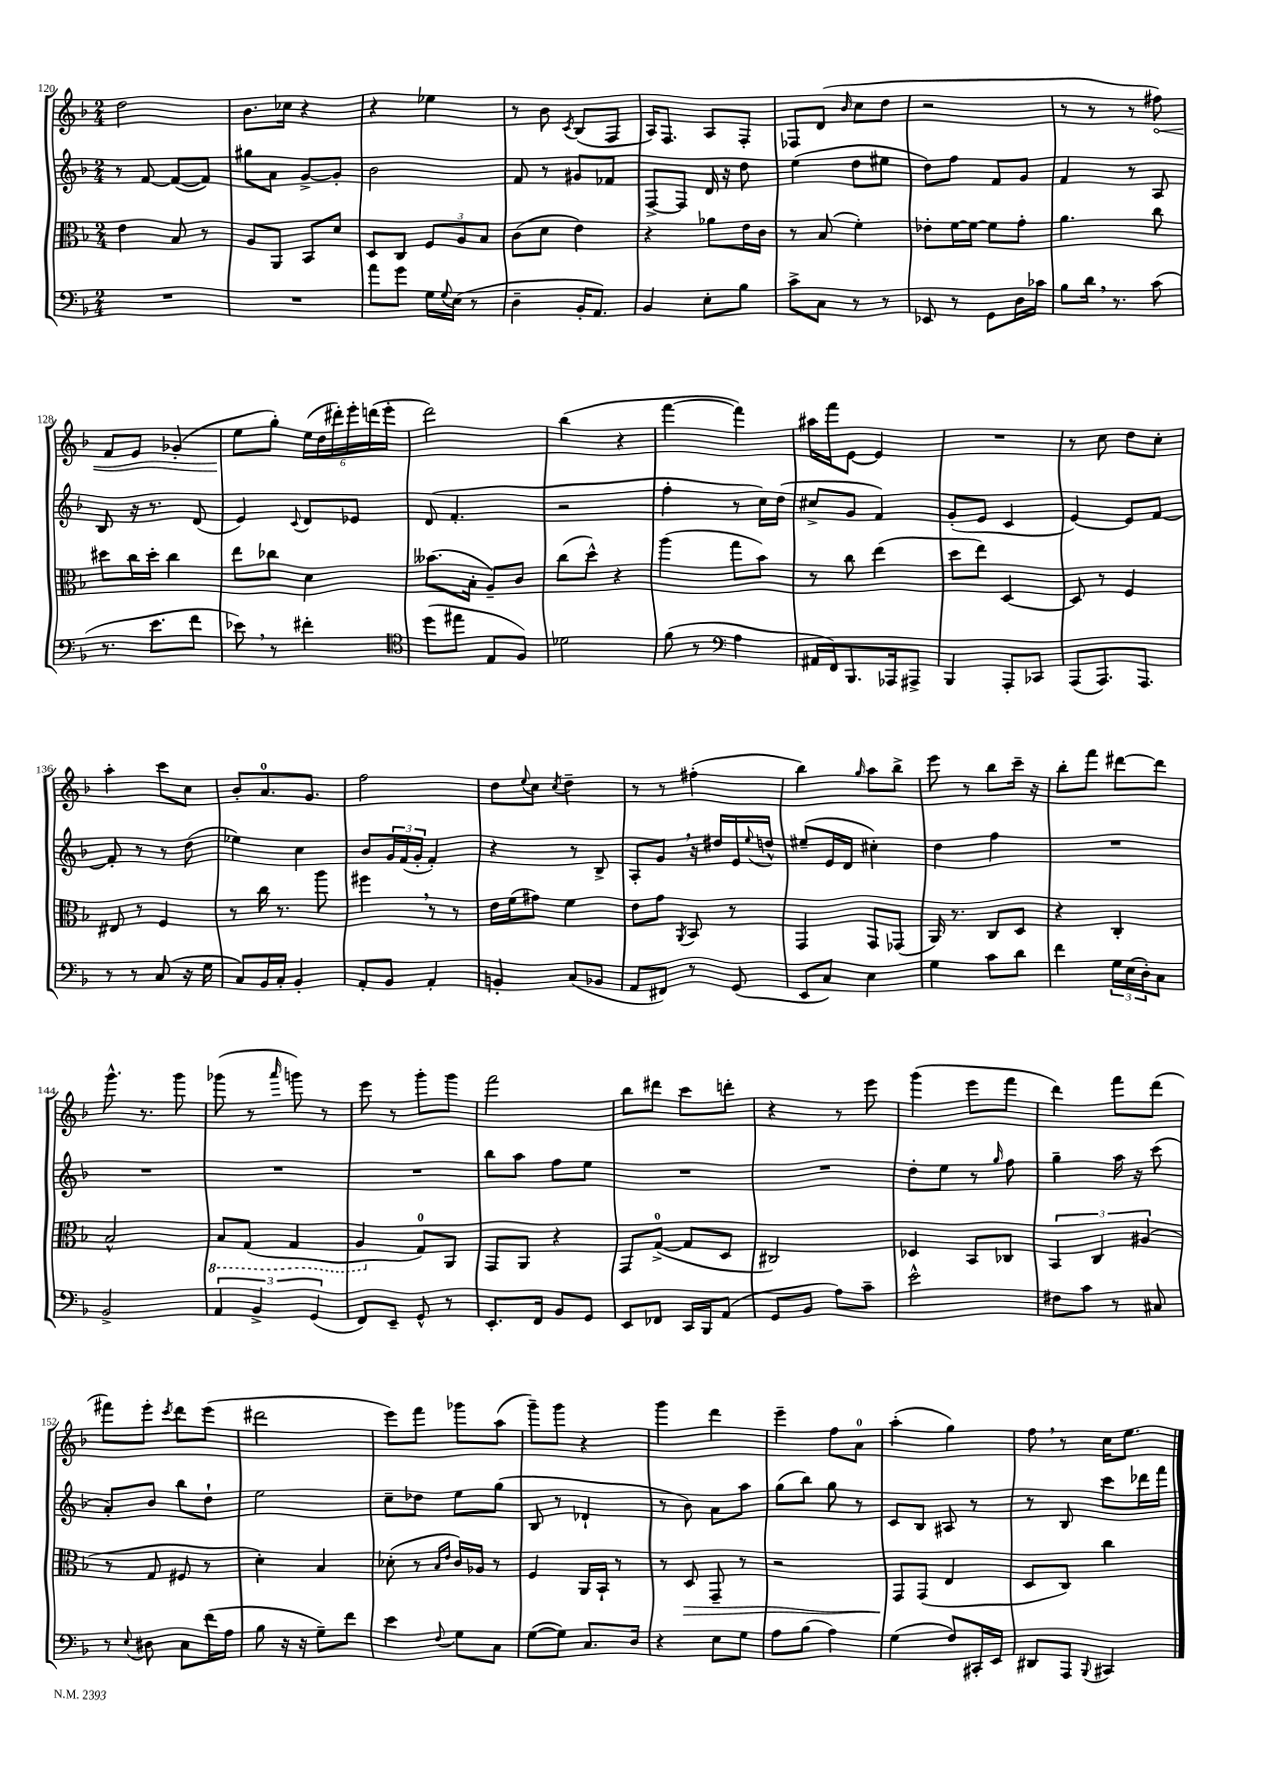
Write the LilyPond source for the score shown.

<<
\new StaffGroup <<
\new Staff = "s0" {
    \clef treble \key f \major \numericTimeSignature \time 2/4
    d''2 |
    bes'8. ces''16 r4 |
    r4 ees''4 |
    r8 bes'8 \acciaccatura { c'8 } bes8( f8 |
    a16) f8. a8 f8-. |
    fes8 d'8( \grace { bes'16 } c''8 d''8 |
    r2 |
    r8 r8 r8 \once \override Hairpin.circled-tip = ##t fis''8\<) |
    f'8 e'8 ges'4-.( |
    e''8\! g''8-.) \tuplet 6/4 { e''16( d''16 dis'''16-.) e'''16-. d'''16( e'''16-. } |
    d'''2) |
    bes''4( r4 |
    f'''4~ f'''4) |
    ais''16 f'''16 e'8~ e'4 |
    R2 |
    r8 c''8 d''8 c''8-. |
    a''4-. c'''8 c''8 |
    bes'8-. a'8.-0 g'8. |
    f''2 |
    d''8 \appoggiatura { e''8 } c''8 \acciaccatura { c''8 } d''4-- |
    r8 r8 fis''4-.( |
    bes''4) \grace { g''16 } a''8 bes''8-> |
    e'''8 r8 bes''8 c'''16-- r16 |
    bes''8-. f'''8 dis'''8~ dis'''8 |
    g'''8.-^ r8. g'''8 |
    ges'''8( r8 \grace { a'''16 } g'''8) r8 |
    e'''8 r8 g'''8-. g'''8 |
    f'''2 |
    bes''8 dis'''8 c'''8 d'''8-. |
    r4 r8 e'''8 |
    g'''4( e'''8 f'''8 |
    d'''4) f'''8 d'''8( |
    fis'''8) e'''8-. \acciaccatura { c'''8 } d'''8 e'''8( |
    dis'''2 |
    e'''8) f'''8 ges'''8 a''8( |
    g'''8--) g'''8 r4 |
    g'''4 d'''4 |
    e'''4-- f''8 a'8-0 |
    a''4-.( g''4) |
    f''8 \breathe r8 c''16 e''8. \bar "|." |
}
\new Staff = "s1" {
    \clef treble \key f \major \numericTimeSignature \time 2/4
    r8 f'8~ f'8~( f'8) |
    gis''8 a'8 g'8~-> g'8-. |
    bes'2 |
    f'8 r8 gis'8 fes'8 |
    f8~-> f8 d'16 r16 d''8 |
    e''4( d''8 eis''8 |
    d''8) f''8 f'8 g'8 |
    f'4 r8 a8 |
    bes8 r16 r8. d'8( |
    e'4) \appoggiatura { c'8 } d'8 ees'8 |
    d'8( f'4.-. |
    r2 |
    f''4-. r8 c''16) d''16( |
    cis''8-> g'8 f'4) |
    g'8-.( e'8 c'4 |
    e'4~) e'8 f'8~ |
    f'8-. r8 r8 d''8( |
    ees''4) c''4 |
    bes'8 \tuplet 3/2 { g'16 f'16( g'16-. } f'4-.) |
    r4 r8 bes8-> |
    a8-. g'8 \breathe r16 dis''16 e'16 \appoggiatura { e''8 } d''16-^ |
    eis''8--( e'16 d'16 cis''4-.) |
    d''4 f''4 |
    R2 |
    R2 |
    R2 |
    R2 |
    bes''8 a''8 f''8 e''8 |
    R2 |
    R2 |
    d''8-. e''8 r8 \grace { g''16 } f''8 |
    g''4-- a''16 r16 c'''8( |
    a'8-.) bes'8 bes''8 d''8-! |
    e''2 |
    c''8-- des''8 e''8 g''8( |
    bes8 r8 des'4-! |
    r8 bes'8) a'8 a''8 |
    g''8( bes''8) g''8 r8 |
    c'8 bes8 ais8 r8 |
    r8 bes8 c'''8 des'''16 f'''16 \bar "|." |
}
\new Staff = "s2" {
    \clef alto \key f \major \numericTimeSignature \time 2/4
    e'4 bes8 r8 |
    a8 a,8 bes,8 d'8 |
    d8 c8 \tuplet 3/2 { f8 a8 bes8 } |
    c'8( d'8 e'4) |
    r4 aes'8 e'16 c'16 |
    r8 bes8( f'4-.) |
    ees'8-. f'16~ f'16~ f'8 g'8-. |
    a'4. c''8 |
    dis''8 c''16 dis''16-. c''4 |
    e''8 ces''8 d'4 |
    beses'8.( bes16-. a8--) c'8 |
    c''8( d''8-^) r4 |
    a''4( g''8 bes'8) |
    r8 c''8 e''4( |
    d''8 e''8) d4~ |
    d8 r8 f4 |
    eis8 r8 f4 |
    r8 c''16 r8. a''8 |
    fis''4 \breathe r8 r8 |
    e'16 f'16( gis'8) f'4 |
    e'8 g'8 \acciaccatura { a,8 } bes,8 r8 |
    g,4 g,8 ges,8( |
    a,16) r8. c8 d8 |
    r4 c4-. |
    bes2-^ |
    \ottava #-1 bes,8 g,8( g,4 |
    a,4 \ottava #0 g8-0) a,8 |
    g,8 a,8 r4 |
    g,8 g8-0~->( g8 d8 |
    cis2) |
    des4 bes,8 ces8 |
    \tuplet 3/2 { bes,4 c4 ais4( } |
    r8 g8 fis8 r8 |
    d'4-.) bes4 |
    des'8-.( r8 \grace { bes16 e'16 } c'16) aes16 r8 |
    f4 a,16 bes,16-! r8 |
    r8 d8\> g,8-- r8 |
    r2 |
    g,8\! g,8( e4 |
    d8 c8) c''4 \bar "|." |
}
\new Staff = "s3" {
    \clef bass \key f \major \numericTimeSignature \time 2/4
    R2 |
    R2 |
    a'8 g'8 g16 \appoggiatura { g8 } e16( r8 |
    d4-- bes,16-. a,8.) |
    bes,4 e8-. bes8 |
    c'8-> c8 r8 r8 |
    ees,8 r8 g,8 d16 ces'16 |
    bes8 d'16 \breathe r8. c'8( |
    r8. e'8. f'8 |
    ees'8) \breathe r8 fis'4-. |
    \clef tenor d''8( eis''8 e8 f8) |
    des'2 |
    f'8( r8 \clef bass a4 |
    ais,16 f,16) bes,,8. aes,,16 ais,,8-> |
    bes,,4 a,,8-. ces,8 |
    a,,8( a,,8.) a,,8. |
    r8 r8 c8( r16 g16 |
    c8) bes,16 c16-. bes,4-. |
    a,8-. bes,8 a,4-. |
    b,4-. c8( bes,8 |
    a,8 fis,8) r8 g,8( |
    e,8 c8) e4 |
    g4 c'8 d'8 |
    f'4 \tuplet 3/2 { g16 e16( d16-.) } c8 |
    bes,2-> |
    \tuplet 3/2 { a,4 bes,4-> g,4( } |
    f,8) e,8-- g,8-^ r8 |
    e,8.-. f,16 bes,8 g,8 |
    e,8 fes,8 c,16 bes,,16 a,8( |
    g,8 bes,8 a8) c'8-- |
    e'2-^ |
    fis8 c'8 r8 cis8 |
    r8 \appoggiatura { e8 } dis8 c8 f'16( a16 |
    bes8 r16 r16 g8--) f'8 |
    e'4 \appoggiatura { f8 } g8 c8 |
    g8~( g8) c8. d16 |
    r4 e8 g8 |
    a8 bes8( a4) |
    g4( f8) cis,16-. e,16 |
    dis,8 a,,8 \appoggiatura { bes,,8 } cis,4 \bar "|." |
}
>>
>>
\layout { \context { \Score currentBarNumber = #120 } }
